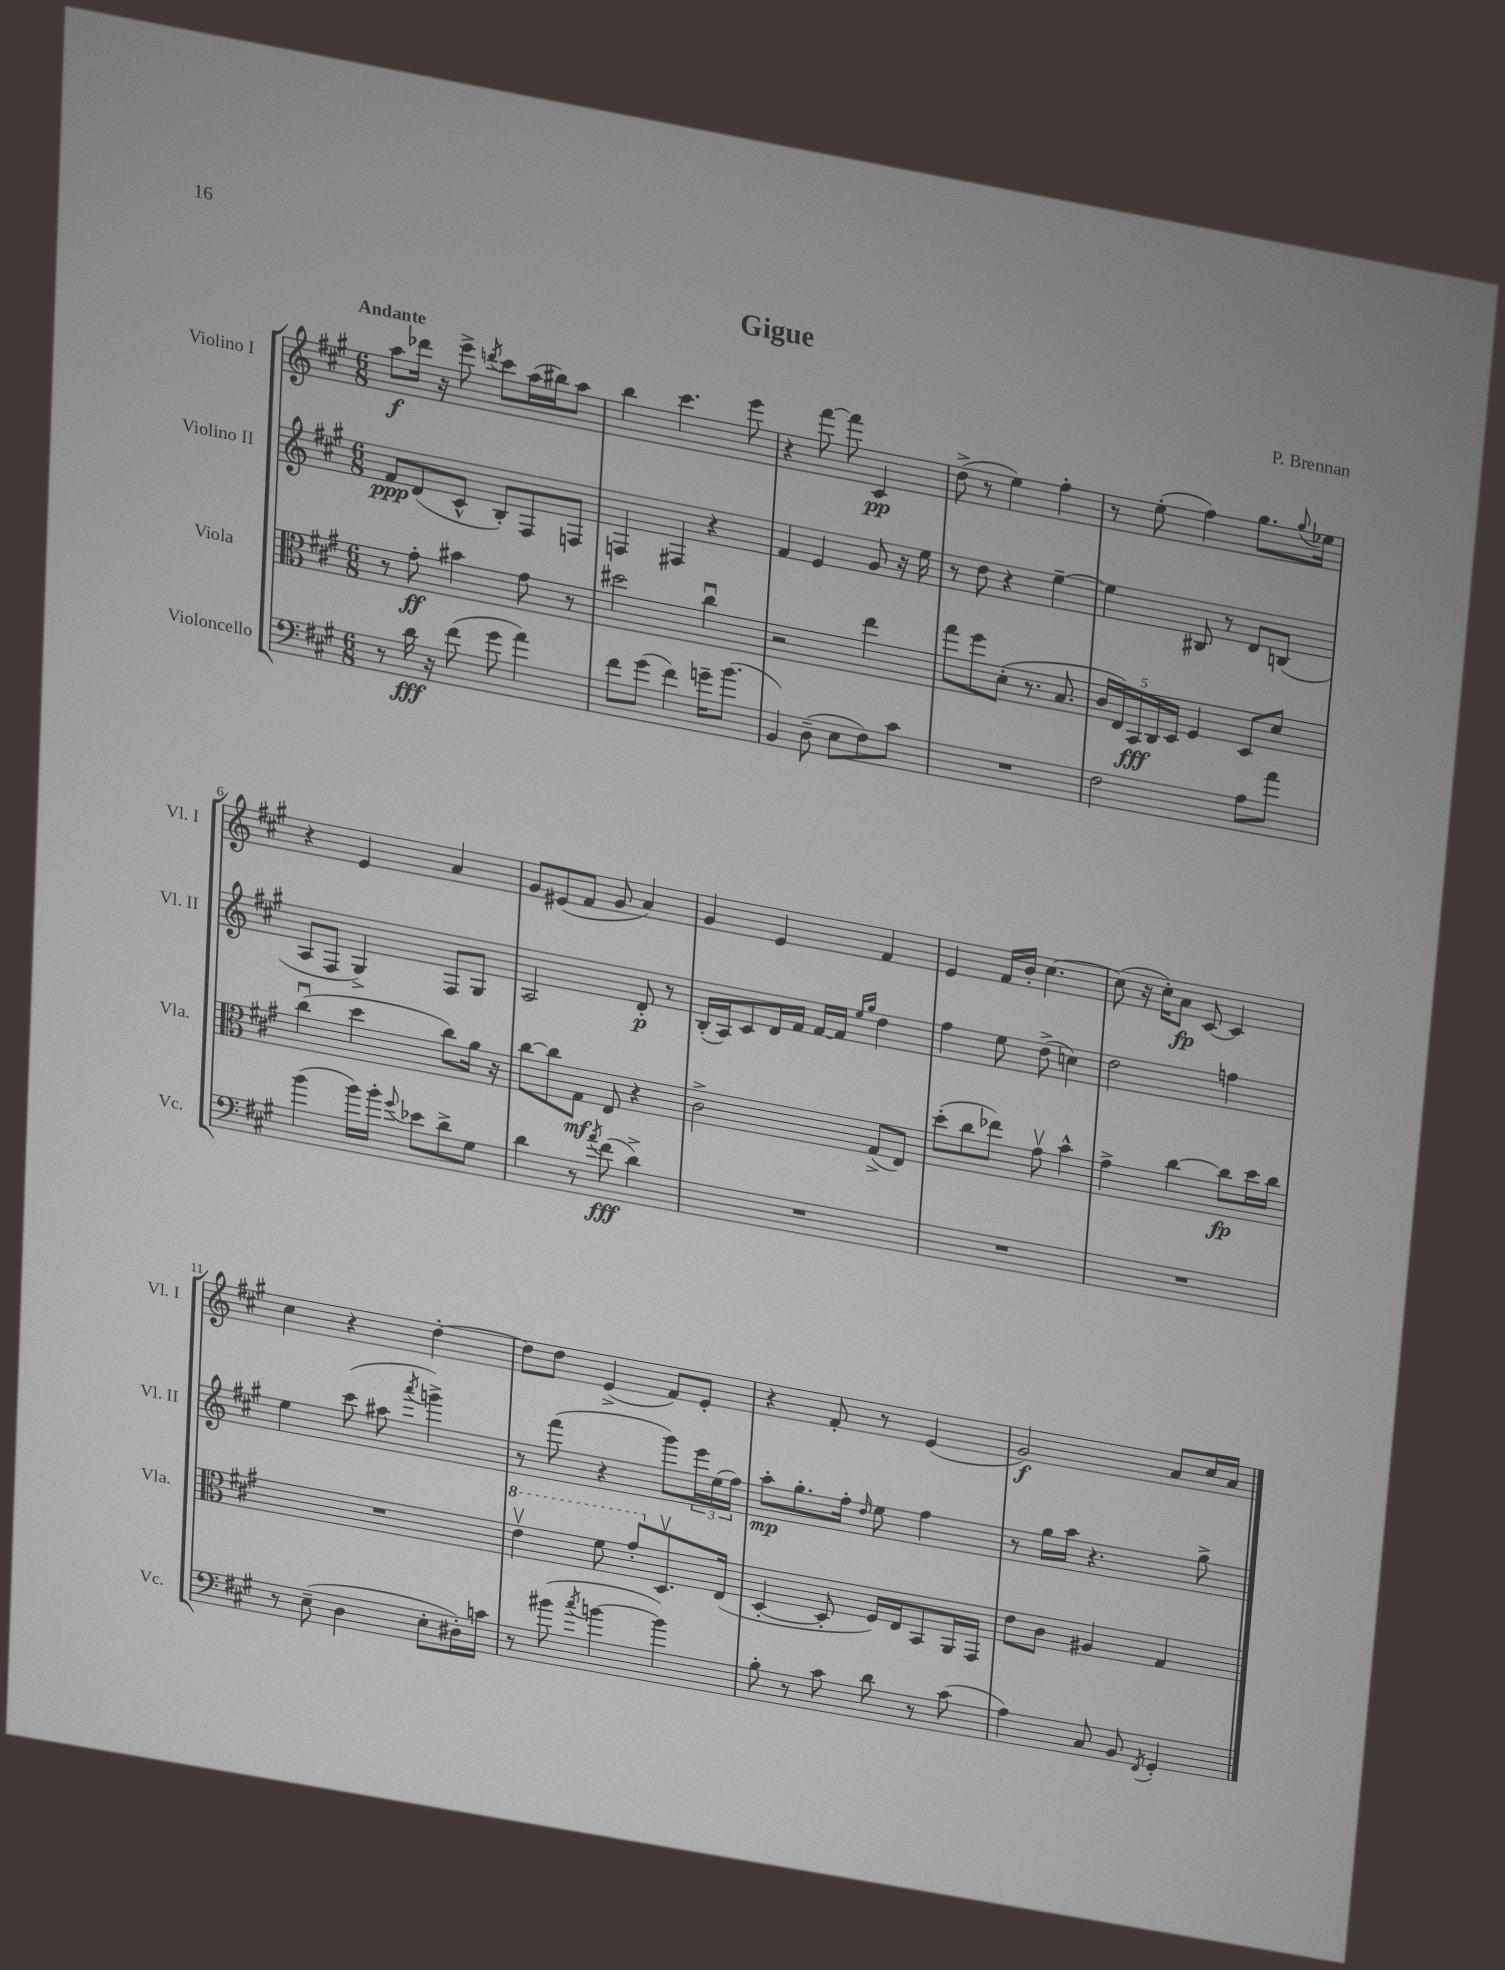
\header { title = "Gigue" composer = "P. Brennan" }
<<
\new StaffGroup <<
\new Staff = "s0" \with { instrumentName = "Violino I" shortInstrumentName = "Vl. I" } {
    \clef treble \key a \major \numericTimeSignature \time 6/8 \tempo "Andante"
    a''8\f des'''16 r16 e'''8-> \acciaccatura { d'''8 } cis'''8 a''16( bis''16) a''8 |
    b''4 cis'''4. e'''8 |
    r4 fis'''8~ fis'''8 cis'4\pp |
    d''8->( r8 e''4) fis''4-. |
    r8 e''8-.( fis''4) gis''8. \appoggiatura { gis''8 } ees''16 |
    r4 e'4 a'4 |
    gis'8 eis'8( fis'8 gis'8 a'4) |
    gis'4 e'4 fis'4 |
    e'4 fis'16 b'16-. cis''4.~ |
    cis''8( r16 cis''16-.) a'8\fp cis'8~ cis'4 |
    cis''4 r4 d''4~-. |
    d''8 d''8 e'4->( fis'8) e'8-. |
    r4 fis'8-. r8 e'4( |
    gis'2\f) a'8 cis''16 a'16 \bar "|." |
}
\new Staff = "s1" \with { instrumentName = "Violino II" shortInstrumentName = "Vl. II" } {
    \clef treble \key a \major \numericTimeSignature \time 6/8
    fis'8\ppp d'8( cis'8-^ b8-.) fis8 f8 |
    f4 fis4 r4 |
    fis'4 e'4 gis'8 r16 e''16 |
    r8 d''8 r4 e''4~-- |
    e''4 bis8 r8 d'8 b8( |
    a8 fis8 gis4->) fis8 gis8 |
    a2 d'8-.\p r8 |
    b16-.( a16) cis'8 d'16 fis'16 fis'16~ fis'16 \grace { e''16 gis''16 } d''4 |
    fis''4 e''8 d''8->( c''4) |
    d''2 f''4 |
    e''4 cis'''8( ais''8 \acciaccatura { a'''8 } g'''4->) |
    r8 fis'''8( r4 gis'''8) \tuplet 3/2 { e'''16 e''16( fis''16) } |
    a''8-.\mp gis''8.-. fis''16-. \grace { d''16 } e''8 fis''4 |
    r8 gis''16 a''16 r4. gis''8-> \bar "|." |
}
\new Staff = "s2" \with { instrumentName = "Viola" shortInstrumentName = "Vla." } {
    \clef alto \key a \major \numericTimeSignature \time 6/8
    r8 gis'8-.\ff bis'4 gis'8 r8 |
    dis''2 cis''4\downbow |
    r2 e''4 |
    gis''8 fis''8 d'8-.( r8. b8. |
    \tuplet 5/4 { cis'16 e16) b,16\fff cis16 d16 } fis4 d8 d'8 |
    cis''4\downbow( d''4 cis''8) a'16 r16 |
    cis''8~ cis''8 gis8\mf e8 r4 |
    cis'2-> gis8->( e8) |
    d''8-.( cis''8 ees''8) gis'8\upbow b'4-^ |
    gis'4-> cis''4~ cis''8\fp d''16 cis''16 |
    R2. |
    \ottava #1 e''4\upbow fis''8 gis''8-. \ottava #0 d8.\upbow e16( |
    d4~-. d8-. fis16) e16 b,8 a,16 gis,16 |
    e'8 cis'8 ais4 gis4 \bar "|." |
}
\new Staff = "s3" \with { instrumentName = "Violoncello" shortInstrumentName = "Vc." } {
    \clef bass \key a \major \numericTimeSignature \time 6/8
    r8 d'16\fff r16 fis'8( gis'8 a'4) |
    fis'8 gis'8( fis'4) g'16-- b'8.( |
    b,4) d8--( e8 fis8) cis'8 |
    R2. |
    fis2 a8 a'8 |
    b'4( b'16) b'16-. \appoggiatura { gis'8 } ees'8 d'8-> gis8 |
    d'4 r8 \acciaccatura { a'8 } fis'8\fff( d'4->) |
    R2. |
    R2. |
    R2. |
    r8 e8--( d4 e8-. dis16-.) c'16 |
    r8 bis'8( \acciaccatura { cis''8 } b'4~ b'4) |
    b8-. r8 cis'8 d'8 r8 cis'8( |
    a4) cis8 b,8 \acciaccatura { fis,8 } gis,4-. \bar "|." |
}
>>
>>
